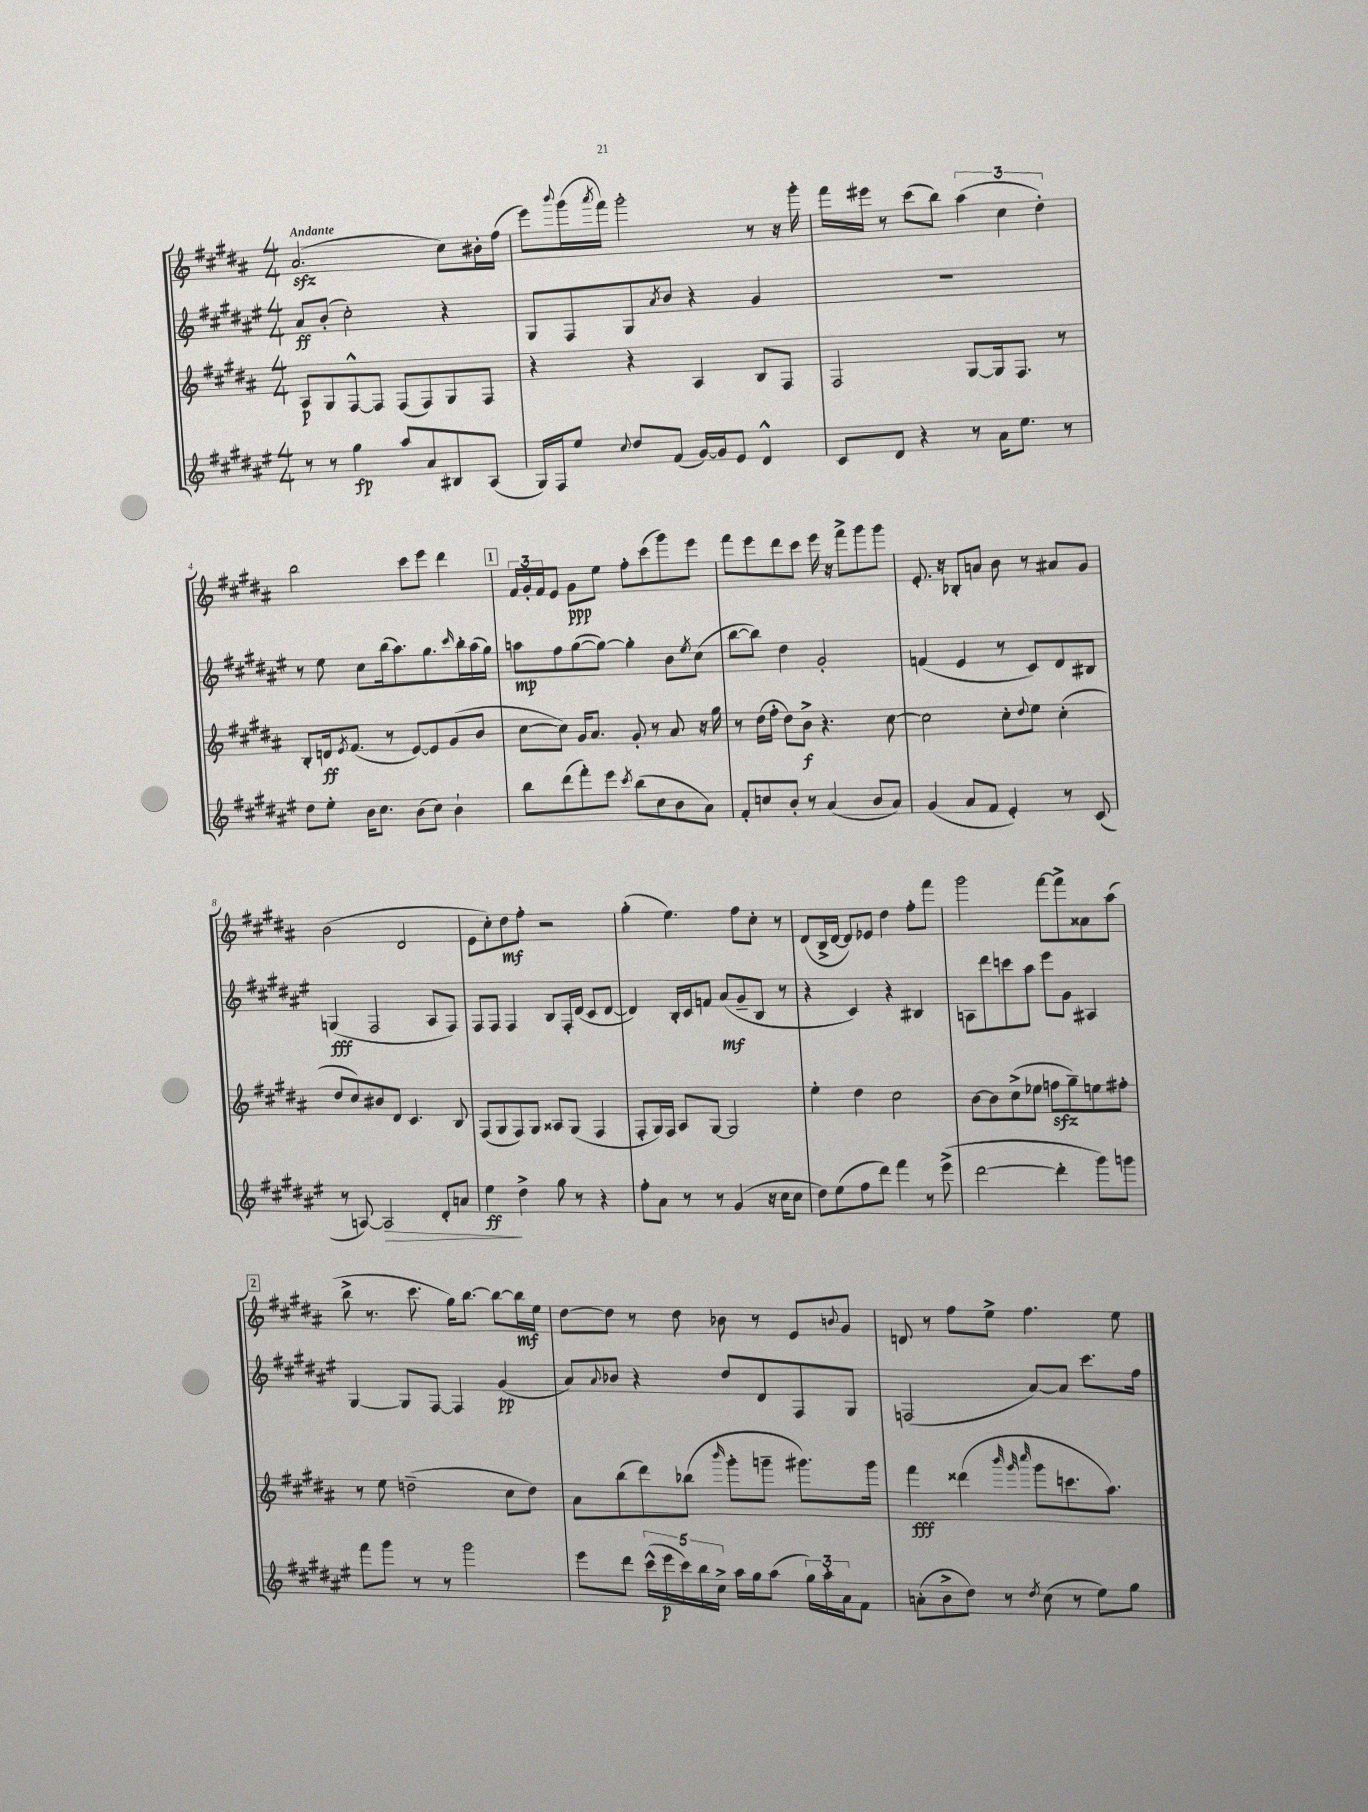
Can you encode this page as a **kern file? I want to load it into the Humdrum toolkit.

**kern	**kern	**kern	**kern
*staff4	*staff3	*staff2	*staff1
*clefG2	*clefG2	*clefG2	*clefG2
*k[f#c#g#d#a#e#]	*k[f#c#g#d#a#]	*k[f#c#g#d#a#e#]	*k[f#c#g#d#a#]
*M4/4	*M4/4	*M4/4	*M4/4
8r	8A#	8a#	(2.a#
8r	8G#	(8b'	.
4gg#	[8F#^^	2cc#')	.
.	8F#]	.	.
8aa#	(8F#	.	.
8a#	8F#)	.	.
8B#	8G#	4r	8cc#)
(8A#	8F#	.	16b#'
.	.	.	(16ff#
=	=	=	=
16G#)	4r	8G#	8eee)
16F#	.	.	.
.	.	.	8qqbbb
8ee#	.	8F#	(16ggg#
.	.	.	8qaaa#
.	.	.	16fff#)
8qqcc#	.	.	.
8dd#	4r	8G#	2ggg#'
.	.	8qa#	.
(8f#	.	8b	.
[16g#)	4A#	4r	.
16g#]	.	.	.
8e#	.	.	.
4d#^^	8B	4g#	8r
.	8F#	.	16r
.	.	.	16ggg#'
=	=	=	=
8c#	2F#	1r	16fff#
.	.	.	16eee#
8d#	.	.	8r
4r	.	.	(8ccc#
.	.	.	8bb)
8r	[8G#	.	(6aa#
16a#	16G#]	.	.
.	.	.	6cc#
8.ee#	8.F#	.	.
.	.	.	6dd#')
8r	8r	.	.
=	=	=	=
8dd#	8B'	8r	2bb
8ee#'	16d	8ee#	.
.	8qe	.	.
.	(8.f#	.	.
16b	.	8cc#	.
8.cc#	.	.	.
.	8r	(16bb	.
.	.	8.aa#)	.
(8b	[8e)	.	8ccc#
8cc#)	8e]	8.gg#	8eee
4b`	(8g#	.	4ddd#
.	.	16qqccc#	.
.	.	16bb'	.
.	8b	(16aa#	.
.	.	16gg#)	.
=	=	=	=
8bb	[8cc#	8aa	24f#
.	.	.	24g#'
.	.	.	24f#
(8ddd#	8cc#])	8ff#	8e
8fff#')	16g#	([8gg#	8g#
.	8.a#	.	.
8eee#	.	8gg#_)	8ee
8qccc#	.	.	.
(8bb	8g#'	4gg#']	8ff#'
8cc#	8r	.	(8ccc#
8b	8a#	8b	8ggg#)
.	.	8qee#	.
8a#)	16r	(8cc#	8eee
.	16gg#	.	.
=	=	=	=
8f#'	8r	[8bb	8fff#
8cc	(16dd#	8bb])	8eee
.	16ff#'	.	.
8b'	8dd#)	4dd#	8ddd#
8r	8b^	.	8ccc#
(4a#	4.r	2g#'	16eee
.	.	.	16r
.	.	.	8fff#^
8b	.	.	8ggg#
8a#)	[8cc#	.	8ggg#
=	=	=	=
(4g#	2cc#]	(4f	8.e'
.	.	.	16r
8a#	.	4e#	8B-'
8f#	.	.	8a
4e#')	8cc#'	8r	8b
.	8qqdd#	.	.
.	8ee	8c#)	8r
8r	(4cc#'	8d#	8a#
(8c#	.	8B#	8g#
=	=	=	=
8r	8dd#	(4G	(2b
[8A)	8cc#)	.	.
2A]	8b#	2F#	.
.	8d#	.	.
.	4.c#	.	2d#
8d#'	.	8A#	.
8a	8B	8F#)	.
=	=	=	=
4ee#	(8F#	8F#	8e
.	8G#	8F#	8cc#')
4dd#^	8F#)	4F#	8dd#
.	8G#	.	8ff#'
8gg#	8A##	8B	2r
8r	(8G#	16F#'	.
.	.	(16d#	.
4r	4F#	8c#	.
.	.	[8d#	.
=	=	=	=
8ff#'	8F#'	4d#])	(4gg#'
8a#	16G#)	.	.
.	16F#	.	.
8r	8A#	16B'	4.ee)
.	.	16c#	.
8r	[8G#	8f	.
(4g#	2G#]	(8a#	.
.	.	8g#~	8ff#
16r	.	8B	8cc#'
16cc#	.	.	.
8cc#	.	8r	8r
=	=	=	=
8dd#)	4ee'	4r	(8d#
(8ee#	.	.	16B^
.	.	.	[16d#
8ff#	4dd#	4c#)	8d#])
8ddd#)	.	.	8e-
4fff#	2cc#	4r	4dd#
8r	.	4B#	8ff#'
(8eee#^	.	.	8fff#
=	=	=	=
[2ddd#	[8b	8A	2ggg#
.	8b]	8ddd#	.
.	(8cc#^	8ccc	.
.	8ee-	8aa#	.
4ddd#']	8ff	8eee#	[8fff#
.	8gg#~)	8g#	8fff#^]
8ggg#)	8ee	4A#	8a##
8ggg	8ff#'	.	(8aa#
=	=	=	=
8fff#	8r	[4G#	8bb^
8ggg#	8ee	.	8.r
8r	(2dd~	8G#]	.
.	.	.	8.ccc#
8r	.	[8F#	.
2ggg#	.	4F#]	16gg#)
.	.	.	[8.bb
.	8cc#	(4g#	8bb_
.	8dd)	.	16bb]
.	.	.	16ee
=	=	=	=
8eee#	8a#	8a#)	[8dd#
.	.	8qqa#	.
8ddd#	(8bb	8b-	8dd#]
(20ccc#^^	8ddd#)	4r	8r
20eee#	.	.	.
20ccc#)	.	.	.
.	(8bb-	.	8dd#
20bb	.	.	.
20cc#^	.	.	.
.	16qqbbb	.	.
16aa#	8ggg#'	8dd#	8b-
16gg#	.	.	.
(8aa#	8ggg~	8d#	8r
24gg#)	8.ggg#)	8F#	8e
24aa#'	.	.	.
24a#	.	.	.
.	.	.	8qqb
8f#	.	8G#	8g#
.	16ggg#	.	.
=	=	=	=
(8a'	4fff#	(2F	8d
8b^	.	.	8r
8dd#)	(4ddd##	.	8ff#
8r	.	.	8ee^
.	32qqbbb	.	.
.	32qqggg#	.	.
8qdd#	32qqcccc#	.	.
(8cc#	8ggg#	[8a#)	4.ff#
8r	8.ccc	8a#]	.
8ee#)	.	8.ccc#	.
.	8.aa#)	.	.
8gg#	.	.	8ee
.	.	16ff#	.
==	==	==	==
*-	*-	*-	*-
